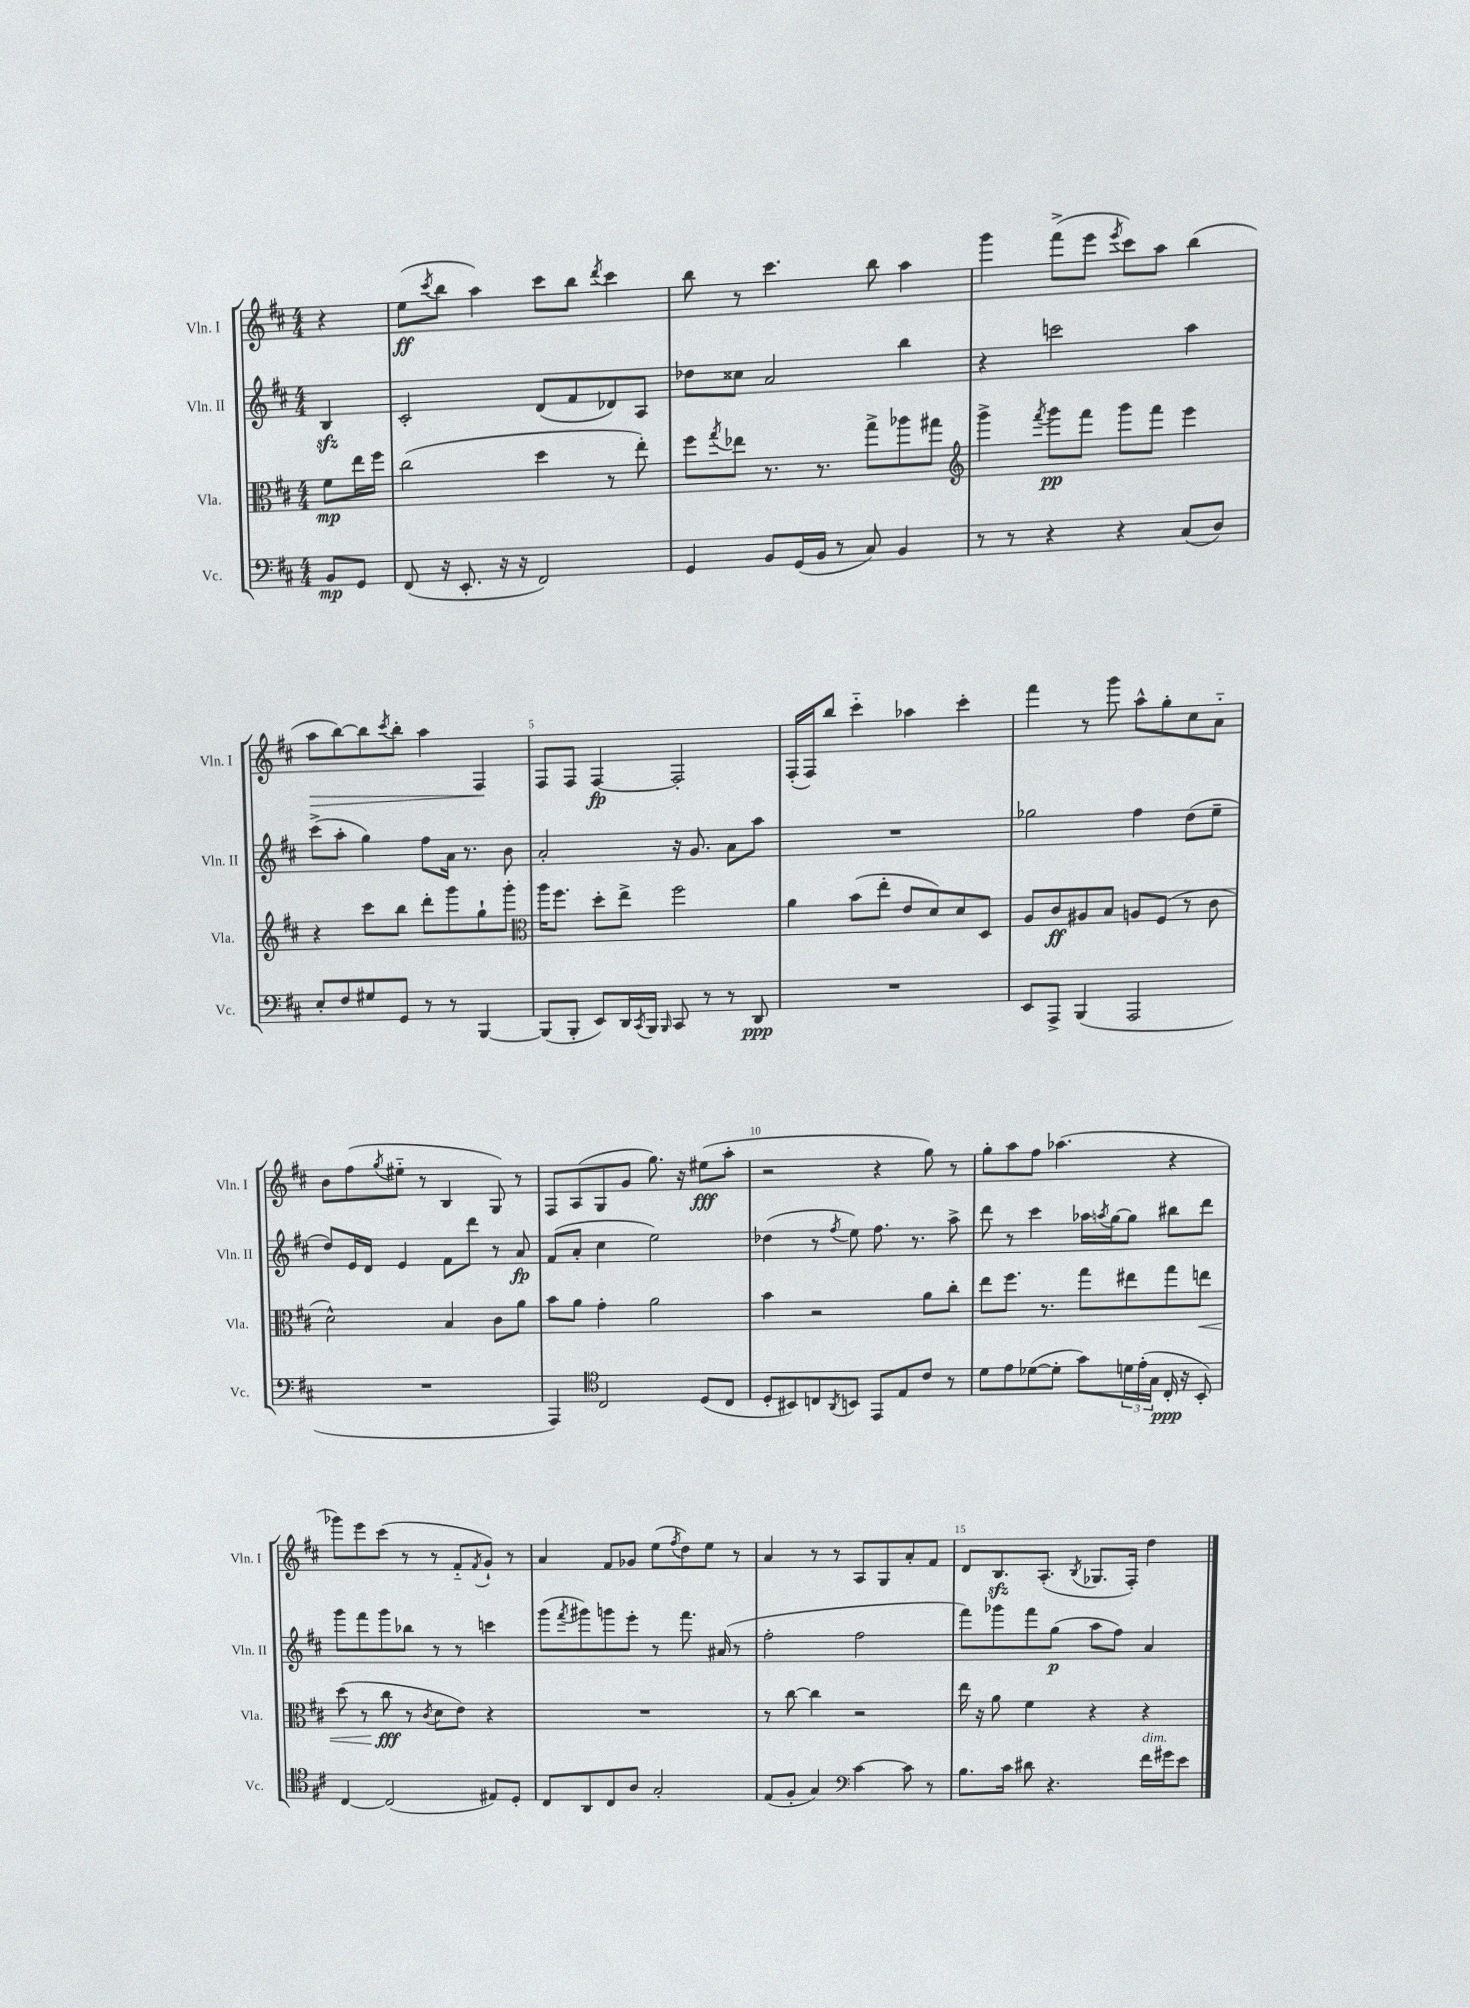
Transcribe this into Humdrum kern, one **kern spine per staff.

**kern	**kern	**kern	**kern
*staff4	*staff3	*staff2	*staff1
*clefF4	*clefC3	*clefG2	*clefG2
*k[f#c#]	*k[f#c#]	*k[f#c#]	*k[f#c#]
*M4/4	*M4/4	*M4/4	*M4/4
8BB/L	8f#\L	4B/	4r
8GG/J	16ee\L	.	.
.	16ff#\JJ	.	.
=	=	=	=
(8FF#/	(2cc#\	2c#'/	(8ee\L
.	.	.	8qccc#/
16r	.	.	8bb\J
8.EE'/	.	.	.
.	.	.	4aa\)
16r	.	.	.
16r	.	.	.
2FF#/)	4dd\	(8d/L	8ccc#\L
.	.	8f#/	8bb\J
.	.	.	8qddd/
.	8r	8d-/)	4ccc#\
.	8ee'\)	8A/J	.
=	=	=	=
4GG/	8ff#\L	8dd-\L	8bb\
.	8qgg/	.	.
.	8ee-\J	8cc##\J	8r
8BB/L	8.r	2a/	4.ccc#\
(16GG/L	.	.	.
16BB/JJ	8.r	.	.
8r	.	.	.
8C#/)	8gg^\L	.	8bb\
4BB/	8aa-\	4bb\	4aa\
.	8gg#\J	.	.
=	=	=	=
*	*clefG2	*	*
8r	4ggg^\	4r	4ggg\
8r	.	.	.
.	8qfff#/	.	.
4r	8ggg\L	2ccc\	(8fff#^\L
.	8fff#\J	.	8eee\J
.	.	.	8qeee/
4r	8ggg\L	.	8ccc#\L)
.	8fff#\J	.	8aa\J
(8C#/L	4eee\	4aa\	(4bb\
8D/J)	.	.	.
=	=	=	=
8E'/L	4r	(8ccc#^\L	8aa\L
8F#/	.	8aa'\J	[8bb\)
8G#/	8ccc#\L	4gg\)	8bb\]
.	.	.	8qccc#/
8GG/J	8bb\J	.	8bb'\J
8r	8ddd'\L	8ff#\L	4aa\
8r	8ggg\	16a\Jk	.
.	.	8.r	.
[4BBB/	8gg`\	.	4F#/
.	8ggg'\J	8b\	.
=	=	=	=
*	*clefC3	*	*
(8BBB/]L	16aa\LK	2a'/	8F#/L
.	8.ff#\J	.	.
8BBB'/J	.	.	8F#/J
8EE/L)	8dd'\L	.	[4F#/
16DD/L	8ee^\J	.	.
8qCC#/	.	.	.
16BBB/JJ	.	.	.
16qqBBB/	.	.	.
8CC#/	2ff#\	16r	2F#'/]
.	.	8.g/	.
8r	.	.	.
8r	.	8a\L	.
8DD/	.	8aa\J	.
=	=	=	=
1r	4a\	1r	(16F#'/LL
.	.	.	16F#/J)
.	.	.	8bb/J
.	(8b\L	.	4ccc#'~\
.	8ee'\J	.	.
.	8e/L	.	4aa-\
.	8d/)	.	.
.	8d/	.	4ccc#'\
.	8D/J	.	.
=	=	=	=
8EE/L	8A/L	2gg-\	4fff#\
8AAA^/J	8c#/	.	.
(4BBB/	8A#/	.	8r
.	8B/J	.	8ggg\
2AAA/	8A/L	4ff#\	8aa^^\L
.	(8F#/J	.	8gg'\
.	8r	(8dd\L	8cc#\
.	8c#\	8ee~\J	8a'~\J
=	=	=	=
1r	2d^^\)	8dd/L)	8b\L
.	.	16e/L	(8ff#\
.	.	16d/JJ	.
.	.	.	8qgg/
.	.	4e/	8ee#'~\J
.	.	.	8r
.	4B/	8f#\L	4B/
.	.	8ddd\J	.
.	8c#\L	8r	8G/)
.	8a\J	8a/	8r
=	=	=	=
4AAA/)	8b\L	(8f#/L	8F#/L
.	8a\J	8a'/J	(8A/
*clefC4	*	*	*
2C#/	4g'\	4cc#\	8G/
.	.	.	8g/J
.	2a\	2ee\)	8.gg\)
.	.	.	16r
(8D/L	.	.	(8ee#\L
8C#/J	.	.	8aa'\J
=	=	=	=
8D'/L	4b\	(4dd-\	2r
8BB#/)	.	.	.
8C/	2r	8r	.
8qAA/	.	8qff#/	.
8BB/J	.	8ee\)	.
8EE/L	.	8.ff#\	4r
8E/	.	.	.
.	.	8.r	.
8c#/J	8a\L	.	8gg\)
8r	8cc#'\J	8aa^\	8r
=	=	=	=
8d\L	8ee\L	8ddd\	8gg'\L
8e\	8.ff#\J	8r	8aa\
([8d-\	.	4ccc#\	8ff#\J
.	8.r	.	.
8d-'\]J	.	.	(4.aa-\
8g\L)	8gg\L	16aa-\LL	.
.	.	8qaa/	.
.	.	[16gg\J	.
24d\L	8ee#\	8gg\]J	.
(24e'\	.	.	.
24G\JJ	.	.	.
16C#'/	8gg\	8bb#\L	4r
16r	.	.	.
8BB'/)	8ee\J	8ddd\J	.
=	=	=	=
[4C#/	(8dd\	8ggg\L	8ggg-\L)
.	8r	8fff#\	8eee\
(2C#/]	8cc#\	8ggg\	(8ccc#\J
.	8r	8bb-\J	8r
.	8qc#/	.	.
.	8d\L	8r	8r
.	8e\J)	8r	8f#'~/L
.	.	.	8qf#/
8E#/L)	4r	4ccc\	8g`/J)
8D'/J	.	.	8r
=	=	=	=
8C#/L	1r	(8ggg\L	4a/
.	.	8qfff#/	.
8AA/	.	8ggg#\)	.
8C#/	.	8ggg\	8f#/L
8A/J	.	8eee'\J	8g-/J
2G'/	.	8r	(8ee\L
.	.	.	8qff#/
.	.	8.fff#\	8dd\)
.	.	.	8ee\J
.	.	(16a#/	.
.	.	8r	8r
=	=	=	=
(8E/L	8r	2ff#'\	4a/
8F#'/J	[8cc#\	.	.
4G/)	4cc#\]	.	8r
.	.	.	8r
*clefF4	*	*	*
[4c#\	2r	2ff#\	8A/L
.	.	.	8G/
8c#\]	.	.	8a'/
8r	.	.	8f#/J
=	=	=	=
8.B\L	16ee\	8fff#\L)	8d/L
.	16r	.	.
.	8a\	8ggg-\	8.B/
16c#\Jk	.	.	.
8d#\	4f#\	8fff#\	.
.	.	.	(8.A'/J
4.r	.	(8gg\J	.
.	.	.	8qB/
.	4r	8aa\L	8.G-/L
.	.	8ff#\J)	.
.	.	.	16F#'/Jk)
16f#\LL	4r	4a/	4dd\
16g#\J	.	.	.
8e\J	.	.	.
==	==	==	==
*-	*-	*-	*-
